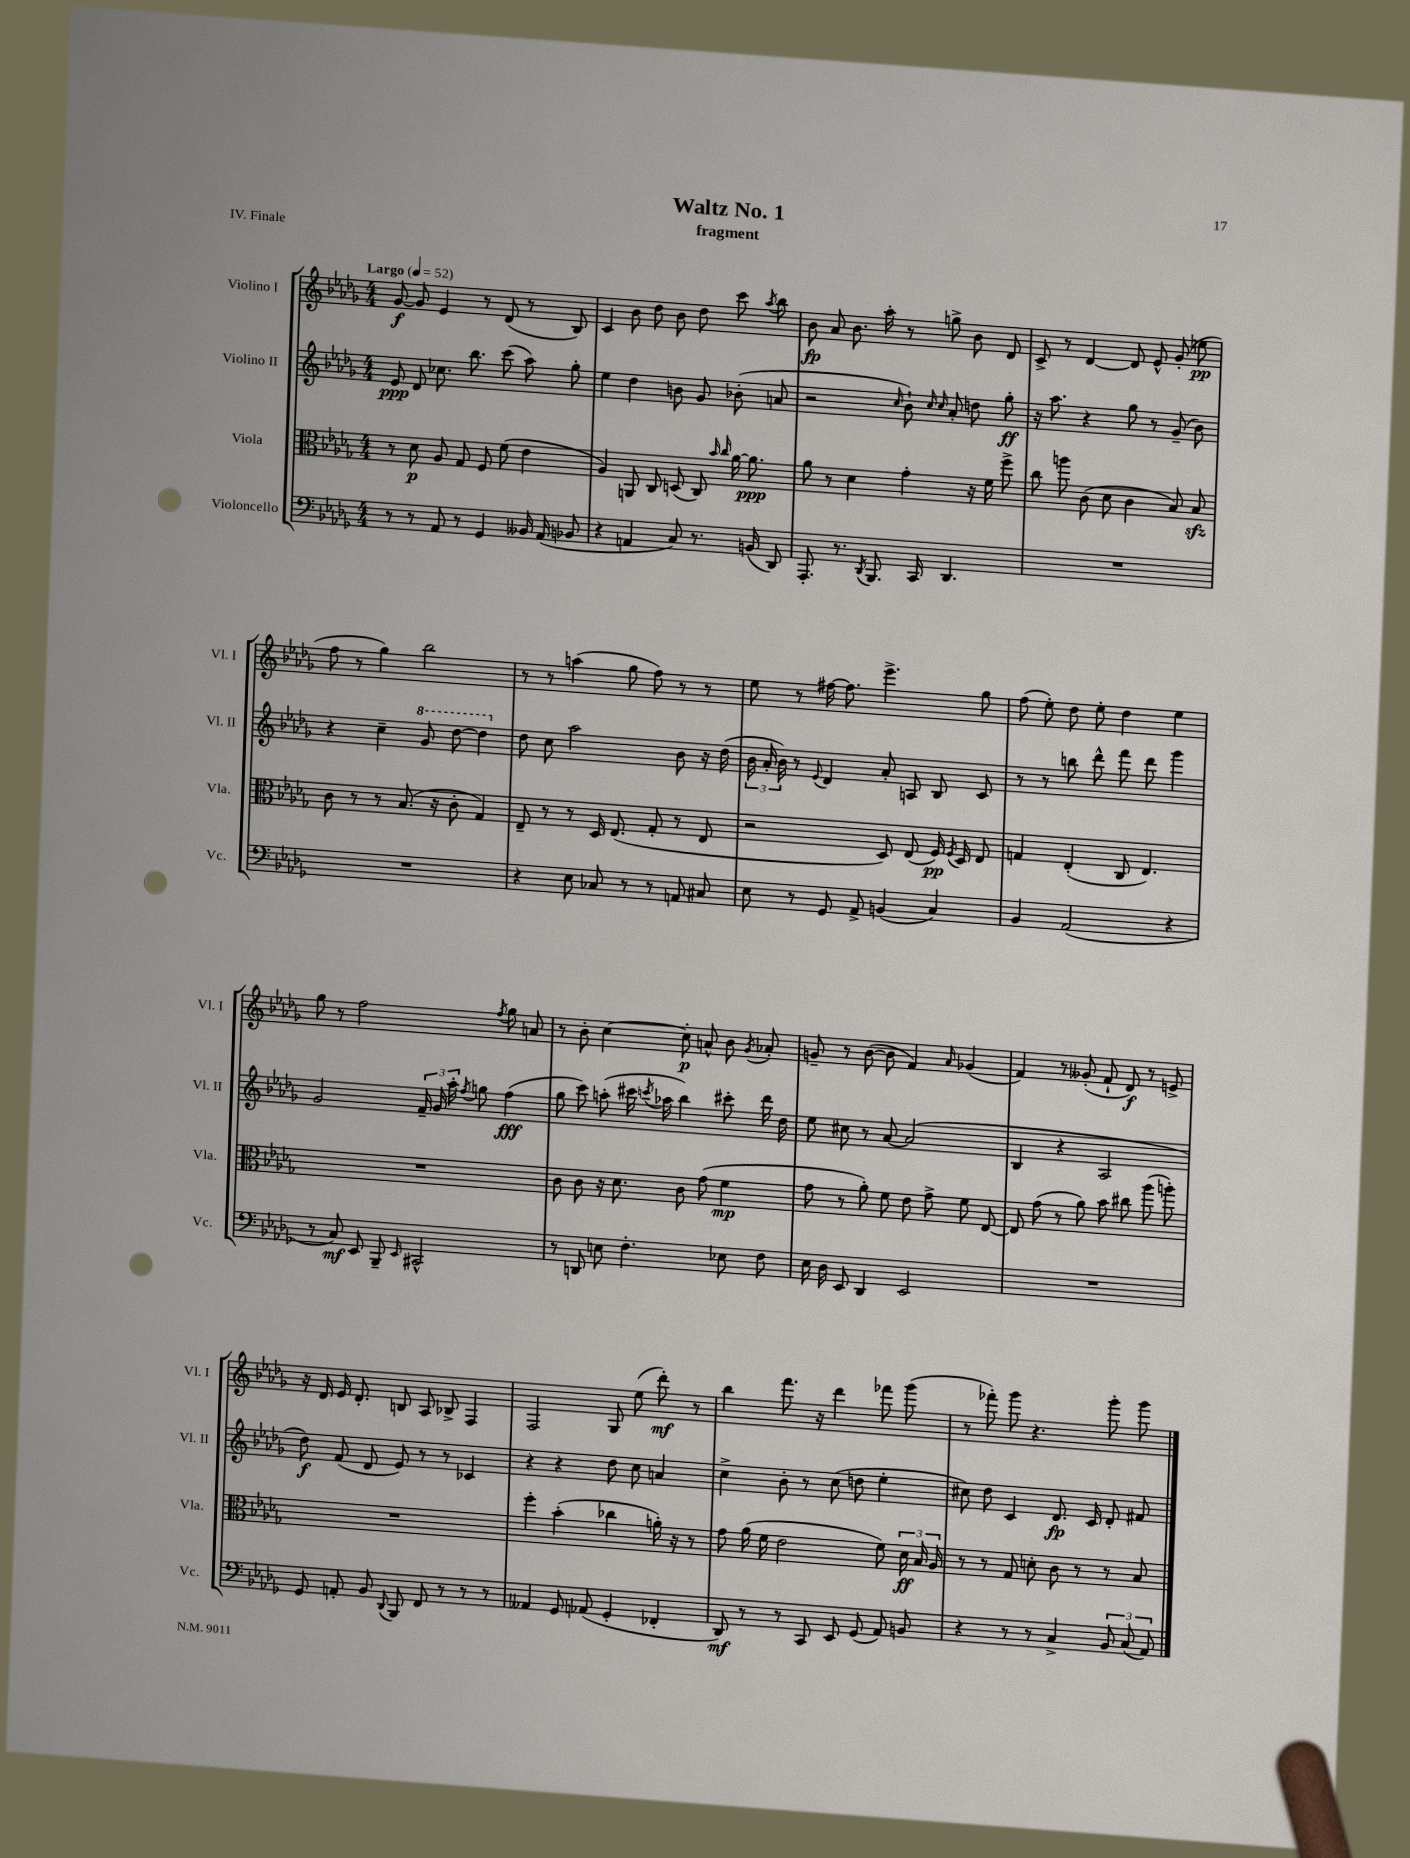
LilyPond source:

\header { title = "Waltz No. 1" subtitle = "fragment" piece = "IV. Finale" }
<<
\new StaffGroup <<
\new Staff = "s0" \with { instrumentName = "Violino I" shortInstrumentName = "Vl. I" } {
    \clef treble \key des \major \numericTimeSignature \time 4/4 \tempo "Largo" 4 = 52
    \autoBeamOff ges'8~\f ges'8 ees'4 r8 des'8( r8 bes8) |
    c'4 bes'8 des''8 bes'8 des''8 c'''8 \acciaccatura { aes''8 } bes''8 |
    bes'8\fp aes'8 bes'8. aes''16-. r8 g''8-> bes'8 des'8 |
    c'8-> r8 des'4~ des'8 ees'8-^ ges'8-.( e''8\pp |
    f''8 r8 ges''4) bes''2 |
    r8 r8 a''4( ges''8 f''8) r8 r8 |
    ees''8 r8 fis''16~ fis''8. ees'''4.-> ges''8 |
    f''8( ees''8-.) des''8 ees''8-. des''4 ees''4 |
    ges''8 r8 f''2 \acciaccatura { f''8 } ges''8 a'8 |
    r8 bes'8-. c''4~ c''8-.\p a'8-^ bes'8 \acciaccatura { ges'8 } aes'8-. |
    g'8-- r8 bes'8~( bes'8 f'4) \grace { aes'16 } ges'4( |
    f'4) r8 geses'8-.( f'8-! des'8\f) r8 e'8-> |
    r16 des'16 ees'16 des'8.-. b8 aes8 bes8-> f4 |
    f2 ges8 ees''8( des'''8-.\mf) r8 |
    bes''4 f'''8. r16 des'''4 fes'''8 ges'''8( |
    r8 fes'''8-.) ges'''8 r4. ges'''8-. ges'''8 \bar "|." |
}
\new Staff = "s1" \with { instrumentName = "Violino II" shortInstrumentName = "Vl. II" } {
    \clef treble \key des \major \numericTimeSignature \time 4/4
    \autoBeamOff ees'8\ppp des'8 ces''8. bes''8. c'''8( aes''8) ges''8-. |
    ees''4 des''4 b'8 ges'8 bes'8-.( a'8 |
    r2 \grace { c''16 } bes'8-!) \grace { c''16 c''16 } aes'8-. d''8 ges''8-.\ff |
    r16 aes''8. r4 ges''8 r8 ges'8--( bes'8) |
    r4 c''4-- \ottava #1 ges''8 des'''8~ des'''4 \ottava #0 |
    des''8 c''8 aes''2 bes'8 r16 des''16( |
    \tuplet 3/2 { bes'16 aes'16-. bes'16) } r8 \appoggiatura { ees'8 } des'4 aes'8-. a8 bes8 c'8 |
    r8 r8 b''8 des'''8-^ f'''8 des'''8 ges'''4 |
    ges'2 \tuplet 3/2 { f'16-- ges'16 aes''16-. } \acciaccatura { f''8 } g''8 f''4\fff( |
    ges''8 c'''8) a''8-.( cis'''16 \acciaccatura { c'''8 } aes''16 bes''4) cis'''8-. des'''16 des''16 |
    ees''8 cis''8 r8 aes'8~ aes'2( |
    bes4 r4 aes2 |
    des''8\f) f'8( des'8 ees'8) r8 r8 ces'4 |
    r4 r4 des''8 c''8 a'4 |
    c''4-> bes'8-. r8 c''8( d''8 ees''4-. |
    cis''8) des''8 c'4 des'8.\fp c'16 des'8-. fis'8 \bar "|." |
}
\new Staff = "s2" \with { instrumentName = "Viola" shortInstrumentName = "Vla." } {
    \clef alto \key des \major \numericTimeSignature \time 4/4
    \autoBeamOff r8 des'8\p aes8 ges8 f8 f'8( ees'4 |
    aes4) a,8 c8 d8( c8) \grace { bes'16 c''16 } aes'16~ aes'8.\ppp |
    aes'8 r8 des'4 ges'4-. r16 f'16 f''8-> |
    c''8 a''8 c'8( des'8 c'4 bes8) bes8\sfz |
    c'8 r8 r8 bes8.( r16 c'8-. ges4) |
    ees8-- r8 r8 des16 ees8.( ges8-. r8 ees8 |
    r2 des8) ees8( f16\pp) \acciaccatura { f8 } des16 ees8 |
    g4 ees4-.( c8 ees4.) |
    R1 |
    c'8 c'8 r16 des'8. c'8 ges'8( f'4\mp |
    ges'8 r8 aes'8-.) f'8 ees'8 ges'8-> f'8 ees8~ |
    ees8 ges'8( r8 aes'8) bes'8 cis''8 aes''8( a''8-.) |
    R1 |
    f''4-. bes'4-.( ces''4 a'16-.) r16 r8 |
    ges'8 aes'16( f'16 ees'2 f'8) \tuplet 3/2 { des'16\ff bes16 aes16 } |
    r8 r8 ges8 d'8-. c'8 r8 r8 bes8 \bar "|." |
}
\new Staff = "s3" \with { instrumentName = "Violoncello" shortInstrumentName = "Vc." } {
    \clef bass \key des \major \numericTimeSignature \time 4/4
    \autoBeamOff r8 r8 aes,8 r8 ges,4 beses,16 aes,16( bes,8 |
    r4 a,4 c8) r8. b,16( des,8) |
    aes,,8.-. r8. \acciaccatura { des,8 } bes,,8. c,16 des,4. |
    R1 |
    R1 |
    r4 ees8 ces8 r8 r8 a,8 cis8 |
    ees8 r8 ges,8 aes,8-> b,4( c4) |
    bes,4 aes,2( r4 |
    r8 c8\mf) ees,8 bes,,8-- \grace { ees,16 } cis,2-^ |
    r8 d,8 e8 f4.-. ees8 f8 |
    ees16 des16 ees,8 des,4 ees,2 |
    R1 |
    ges,8 a,8-. bes,8 \appoggiatura { des,8 } bes,,8 f,8 r8 r8 r8 |
    aeses,4 ges,8 aes,8( ges,4-. fes,4-. |
    des,8\mf) r8 r8 c,8 ees,8 ges,8( aes,8) b,8 |
    r4 r8 r8 c4-> \tuplet 3/2 { bes,8 c8( aes,8) } \bar "|." |
}
>>
>>
\layout { \context { \Score \remove "Bar_number_engraver" } }
